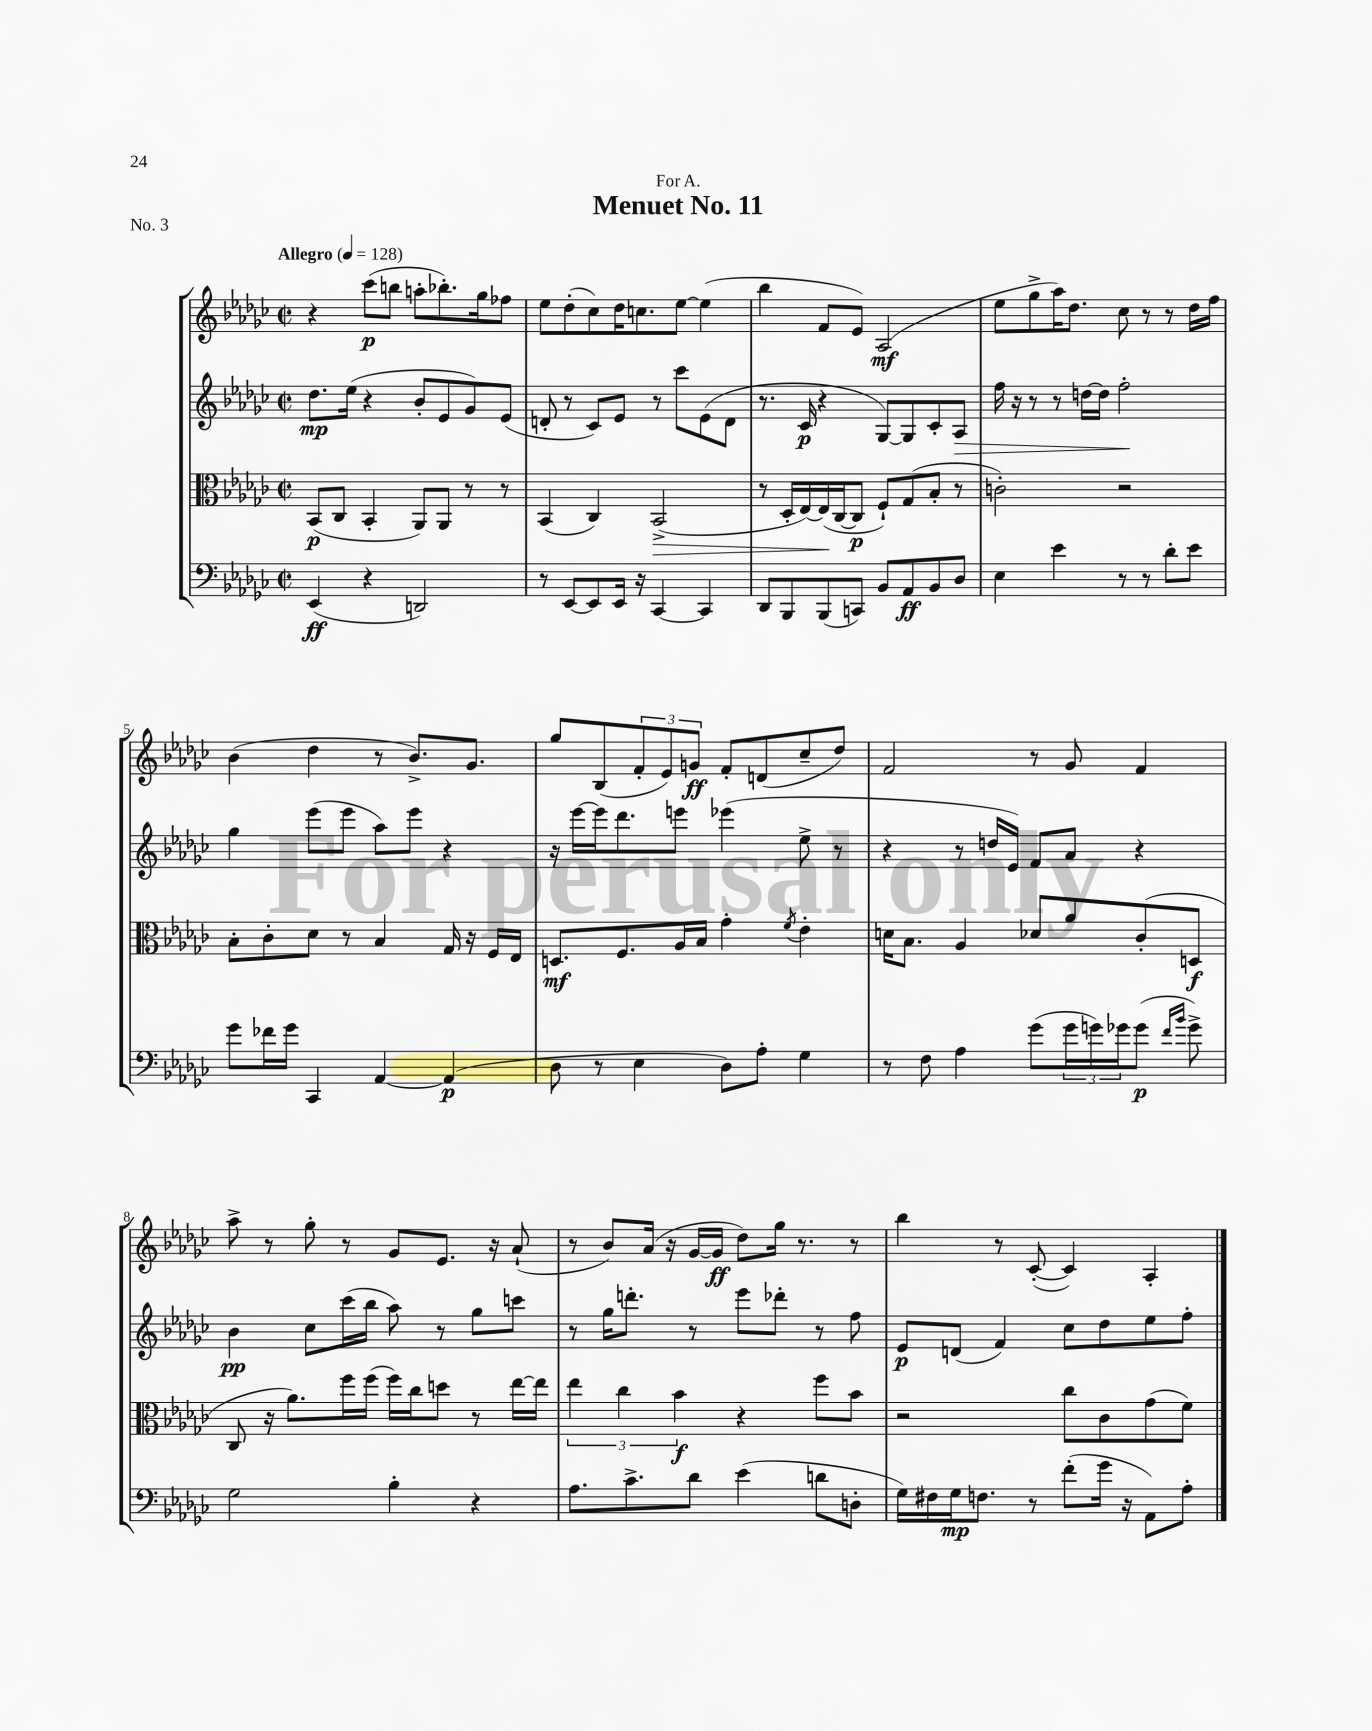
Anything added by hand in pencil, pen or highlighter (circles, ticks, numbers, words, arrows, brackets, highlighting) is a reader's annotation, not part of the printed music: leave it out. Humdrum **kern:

**kern	**kern	**kern	**kern
*staff4	*staff3	*staff2	*staff1
*clefF4	*clefC3	*clefG2	*clefG2
*k[b-e-a-d-g-c-]	*k[b-e-a-d-g-c-]	*k[b-e-a-d-g-c-]	*k[b-e-a-d-g-c-]
*M2/2	*M2/2	*M2/2	*M2/2
*met(c|)	*met(c|)	*met(c|)	*met(c|)
*MM128	*MM128	*MM128	*MM128
(4EE-	(8BB-	8.dd-	4r
.	8C-	.	.
.	.	(16ee-	.
4r	4BB-'	4r	(8ccc-
.	.	.	8bb
2DD)	8AA-)	8b-'	8aa'
.	8AA-	8e-	8.bb-')
.	8r	8g-)	.
.	.	.	16gg-
.	8r	(8e-	8ff-
=	=	=	=
8r	(4BB-	8d'	8ee-
[8EE-	.	8r	(8dd-'
8EE-]	4C-)	8c-)	8cc-)
16EE-	.	8e-	16dd-
16r	.	.	8.cc
[4CC-	(2BB-^	8r	.
.	.	8ccc-	[8ee-
4CC-]	.	(8e-	(4ee-]
.	.	8d	.
=	=	=	=
8DD-	8r	8.r	4bb-
8BBB-	16D-'	.	.
.	[16E-)	16c-	.
(8BBB-	(16E-]	4r	8f
.	[16C-	.	.
8CC)	8C-]	.	8e-)
8BB-	8F`)	[8G-)	(2A-
8AA-	(8G-	8G-]	.
8BB-	8B-'	8c-'	.
8D-	8r	8A-	.
=	=	=	=
4E-	2c')	16ff	8ee-
.	.	16r	.
.	.	8r	8gg-^
4e-	.	8r	16aa-)
.	.	.	8.dd-
.	.	[16dd	.
.	.	16dd]	.
8r	2r	2ff'	8cc-
8r	.	.	8r
8d-'	.	.	8r
8e-	.	.	16dd-
.	.	.	16ff
=	=	=	=
8g-	8B-'	4gg-	(4b-
16f-	8c-'	.	.
16g-	.	.	.
4CC-	8d-	(8eee-	4dd-
.	8r	8eee-	.
[4AA-	4B-	8aa-)	8r
.	.	8eee-	8.b-^)
(4AA-]	16G-	4r	.
.	16r	.	8.g-
.	16F	.	.
.	16E-	.	.
=	=	=	=
8D-	8.D	16r	8gg-
.	.	[16eee-	.
8r	.	16eee-]	(8B-
.	8.F	8.ddd-	.
4E-	.	.	12f'
.	.	.	12e-)
.	16A-	8eee	.
.	.	.	12g
.	16B-	.	.
8D-)	4g-'	(4eee-	8f'
8A-'	.	.	(8d
.	8qf	.	.
4G-	4e-'	8ee-^	8cc-~
.	.	8r	8dd-)
=	=	=	=
8r	16d	4r	2f
.	8.B-	.	.
8F	.	.	.
4A-	4A-	8r	.
.	.	16dd	.
.	.	16e-)	.
(8g-	8d-	8f	8r
24g-	8a-	8a-	8g-
24g)	.	.	.
24g-	.	.	.
(8g-	(8c-'	4r	4f
16qqf	.	.	.
16qqb-	.	.	.
8g-^)	8D	.	.
=	=	=	=
2G-	8C-	4b-	8aa-^
.	16r	.	8r
.	8.a-)	.	.
.	.	8cc-	8gg-'
.	16ff	(16ccc-	8r
.	(16ff	16bb-	.
4B-'	16ff)	8aa-)	8g-
.	16cc-	.	.
.	8dd	8r	8.e-
4r	8r	8gg-	.
.	.	.	16r
.	[16ee-	8ccc	(8a-`
.	16ee-]	.	.
=	=	=	=
8.A-	6ee-	8r	8r
.	.	16gg-	8b-)
.	6cc-	.	.
8.c-^	.	8.ddd'	.
.	.	.	(16a-
.	.	.	16r
.	6b-	.	.
8d-	.	8r	[16g-
.	.	.	16g-]
(4e-	4r	8eee-	8dd-)
.	.	8ddd-'	16gg-
.	.	.	8.r
8d	8ff	8r	.
8D'	8b-	8ff	8r
=	=	=	=
16G-)	2r	8e-	4bb-
16F#	.	.	.
16G-	.	(8d	.
8.F	.	.	.
.	.	4f)	8r
8r	.	.	([8c-'
(8f'	8cc-	8cc-	4c-])
16g-	8c-	8dd-	.
16r	.	.	.
8AA-)	(8g-	8ee-	4A-'
8A-'	8f)	8ff'	.
==	==	==	==
*-	*-	*-	*-
